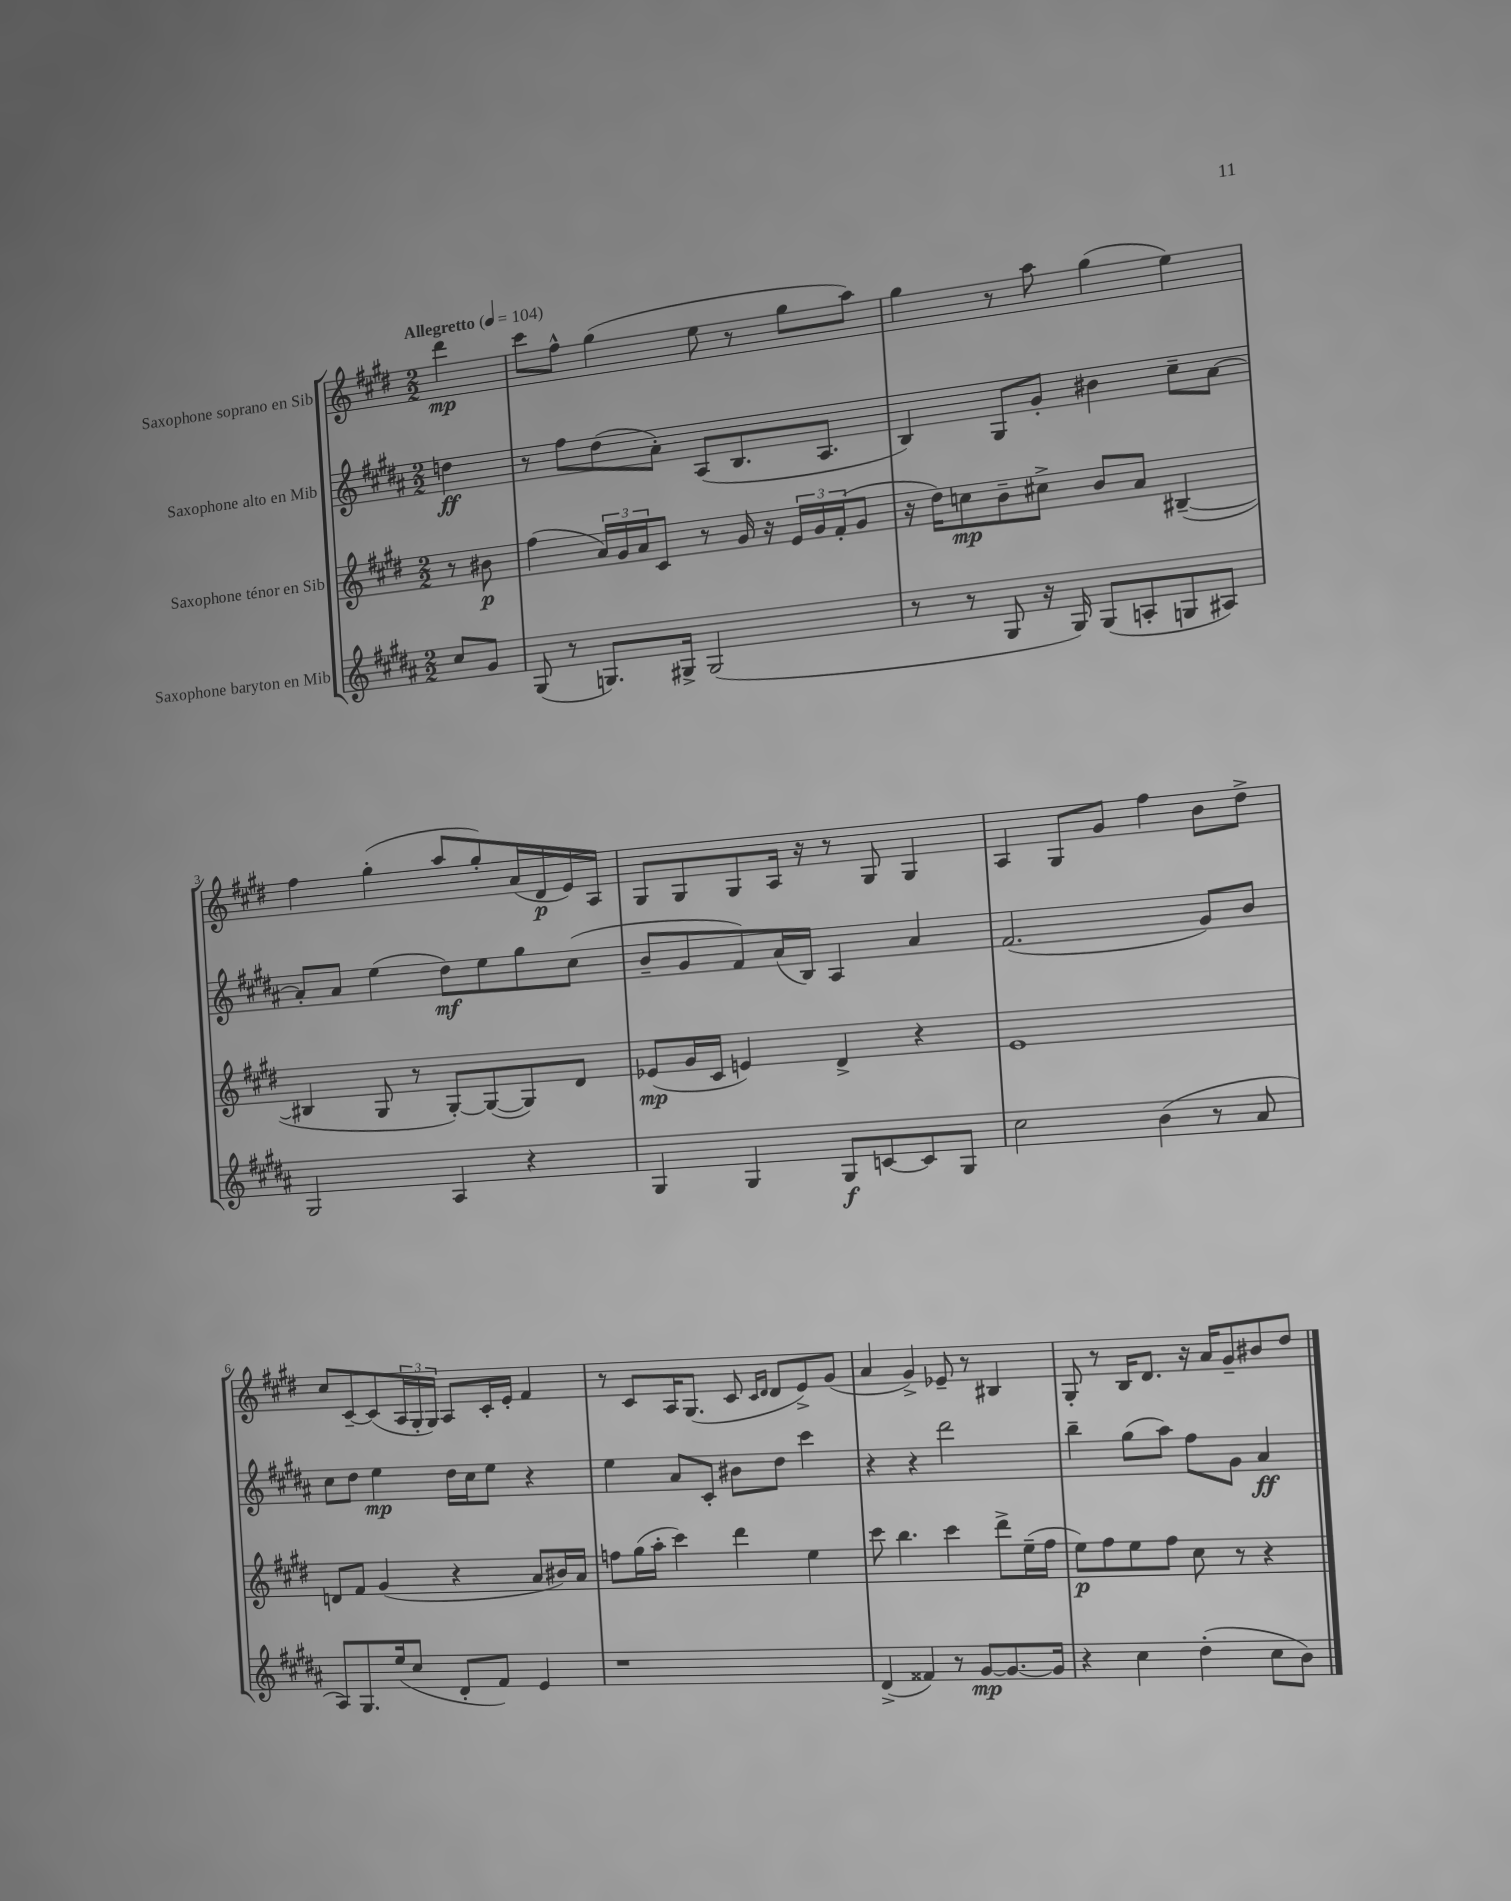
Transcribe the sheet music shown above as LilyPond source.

<<
\new StaffGroup <<
\new Staff = "s0" \with { instrumentName = "Saxophone soprano en Sib" } {
    \clef treble \key e \major \numericTimeSignature \time 2/2 \partial 4 \tempo "Allegretto" 4 = 104
    dis'''4\mp |
    cis'''8 fis''8-^ gis''4( e''8 r8 gis''8 a''8) |
    gis''4 r8 a''8 gis''4( e''4) |
    fis''4 gis''4-.( a''8 gis''8-.) a'16( dis'16\p e'16) a16 |
    gis8 gis8 gis8 a16 r16 r8 gis8 gis4 |
    a4 gis8 gis'8 fis''4 b'8 dis''8-> |
    cis''8 cis'8~-- cis'8( \tuplet 3/2 { a16 gis16-. gis16) } a8 cis'16-. e'16-. fis'4 |
    r8 cis'8 a16 gis8.( cis'8 \grace { cis'16 dis'16 } dis'8 e'8->) gis'8( |
    a'4 gis'4->) ees'8-- r8 bis4 |
    gis8-. r8 b16 dis'8. r16 a'16 gis'8-- bis'8 dis''8 \bar "|." |
}
\new Staff = "s1" \with { instrumentName = "Saxophone alto en Mib" } {
    \clef treble \key b \major \numericTimeSignature \time 2/2 \partial 4
    d''4\ff |
    r8 fis''8 dis''8( ais'8-.) ais8( b8. ais8. |
    b4) gis8 gis'8-. bis'4 cis''8-- ais'8~ |
    ais'8-. ais'8 e''4( dis''8\mf) e''8 gis''8 cis''8( |
    b'8-- gis'8 fis'8) ais'16( b16) ais4 ais'4 |
    fis'2.( gis'8) b'8 |
    cis''8 dis''8 e''4\mp dis''16 cis''16 e''8 r4 |
    e''4 ais'8 cis'8-. bis'8 dis''8 cis'''4 |
    r4 r4 dis'''2 |
    b''4-- gis''8( ais''8) fis''8 gis'8 ais'4\ff \bar "|." |
}
\new Staff = "s2" \with { instrumentName = "Saxophone ténor en Sib" } {
    \clef treble \key e \major \numericTimeSignature \time 2/2 \partial 4
    r8 bis'8\p |
    fis''4( \tuplet 3/2 { a'16) gis'16 a'16 } cis'8 r8 gis'16 r16 \tuplet 3/2 { e'16 gis'16 fis'16-.( } gis'8 |
    r16 dis''16) c''8\mp b'8-- cis''8-> b'8 a'8 bis4~--( |
    bis4 gis8 r8 gis8~-.) gis8~( gis8) dis'8 |
    ees'8\mp( gis'16 cis'16 e'4) dis'4-> r4 |
    e'1 |
    d'8 fis'8 gis'4( r4 a'8 bis'16) a'16 |
    f''8 gis''16( a''16-. cis'''4) dis'''4 e''4 |
    cis'''8 b''4. cis'''4 dis'''8-> e''16--( fis''16 |
    e''8\p) fis''8 e''8 fis''8 cis''8 r8 r4 \bar "|." |
}
\new Staff = "s3" \with { instrumentName = "Saxophone baryton en Mib" } {
    \clef treble \key b \major \numericTimeSignature \time 2/2 \partial 4
    cis''8 gis'8 |
    gis8( r8 g8.) gis16-> gis2( |
    r8 r8 gis8 r16 gis16) gis8( a8-. g8 ais8) |
    gis2 ais4 r4 |
    gis4 gis4 gis8\f c'8~ c'8 gis8 |
    cis''2 b'4( r8 ais'8 |
    ais8) gis8. e''16( cis''8 dis'8-. fis'8) e'4 |
    r1 |
    dis'4->( fisis'4) r8 gis'8~\mp gis'8.~ gis'16 |
    r4 cis''4 dis''4-.( cis''8 b'8) \bar "|." |
}
>>
>>
